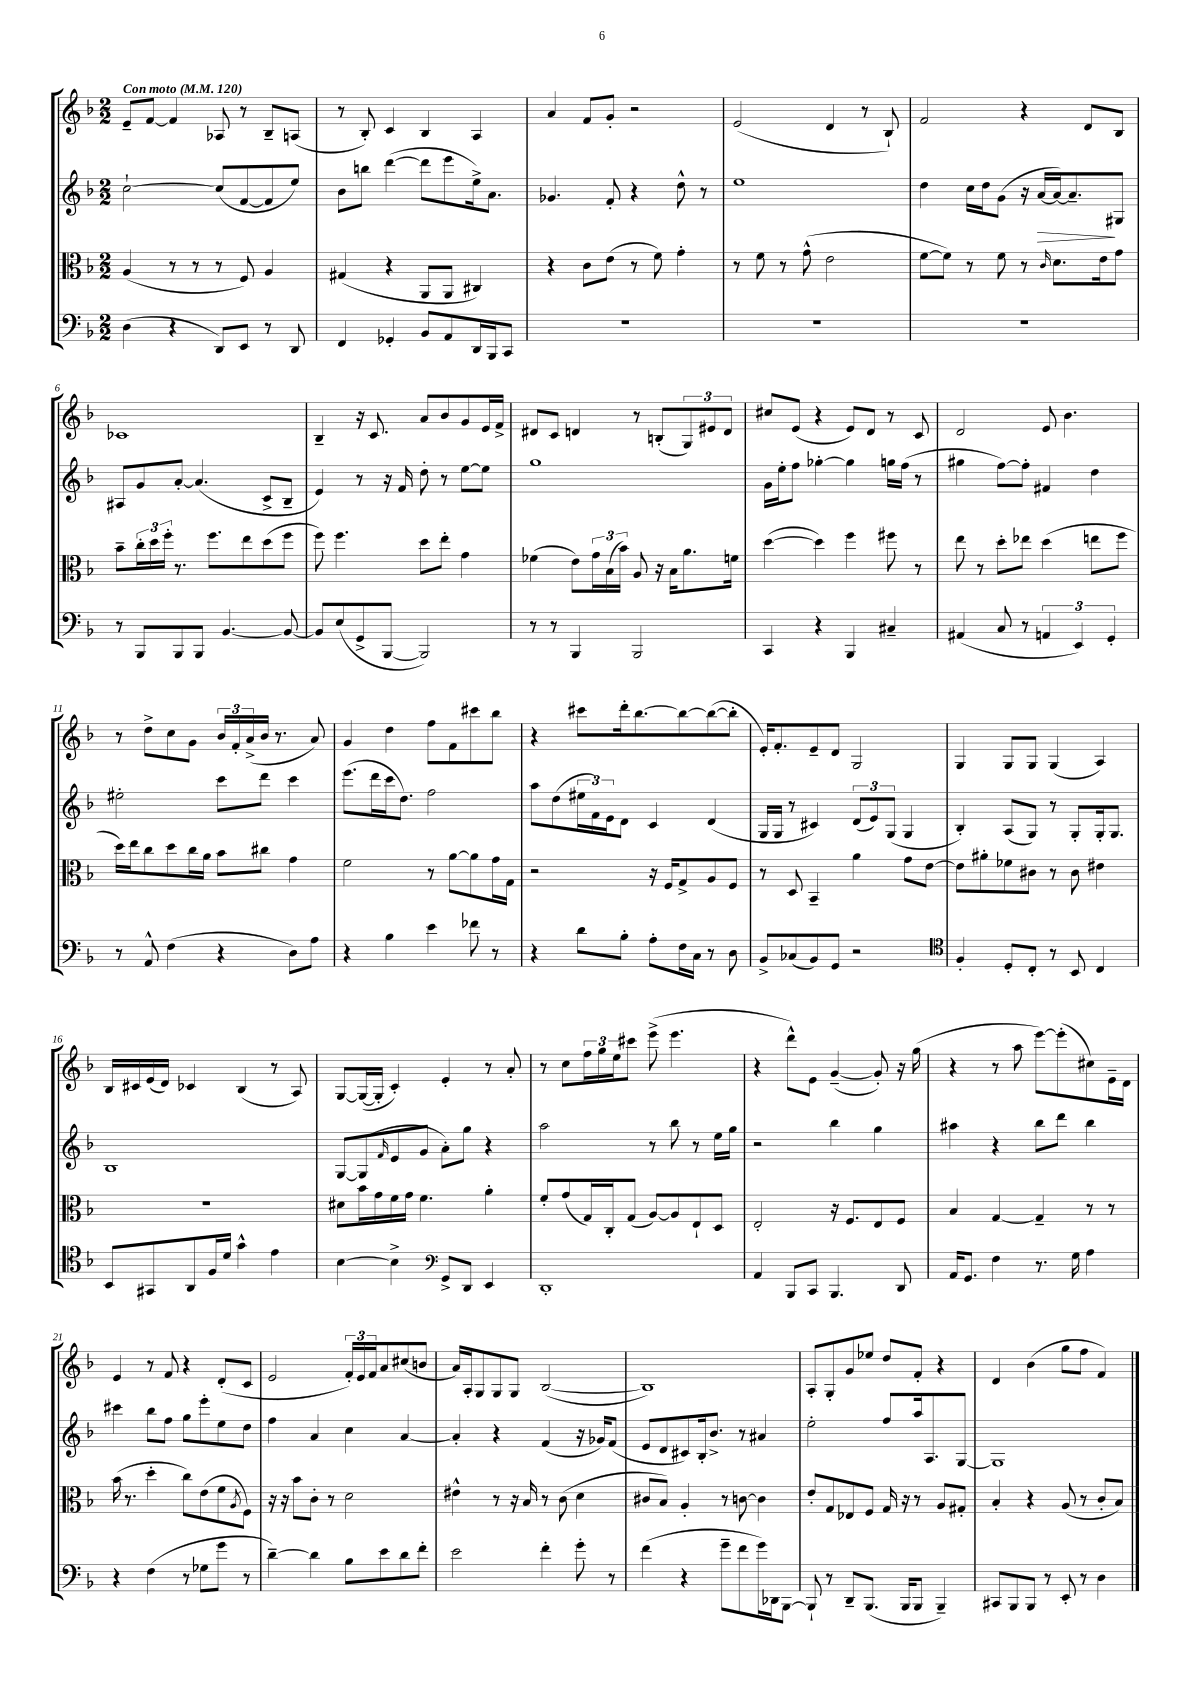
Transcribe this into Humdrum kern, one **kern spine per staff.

**kern	**kern	**kern	**kern
*staff4	*staff3	*staff2	*staff1
*clefF4	*clefC3	*clefG2	*clefG2
*k[b-]	*k[b-]	*k[b-]	*k[b-]
*M2/2	*M2/2	*M2/2	*M2/2
*MM120	*MM120	*MM120	*MM120
(4D\	(4A/	[2cc`\	8e~/L
.	.	.	[8f/J
4r	8r	.	4f/]
.	8r	.	.
8DD/L)	8r	(8cc/]L	8A-/
8EE/J	8F/)	[8f/	8r
8r	4A/	8f/]	8B-~/L
8DD/	.	8ee/J)	(8A/J
=	=	=	=
4FF/	(4G#/	8b-\L	8r
.	.	8bb\J	8B-'/)
4GG-'/	4r	([4ddd\	4c/
8BB-/L	8AA/L	8ddd\]L	4B-/
8AA/	8AA/J	8eee\	.
16DD/L	4C#/)	16ee^\k)	4A/
16BBB-/J	.	8.a\J	.
8CC/J	.	.	.
=	=	=	=
1r	4r	4.g-/	4a/
.	8c\L	.	8f/L
.	(8e\J	8f'/	8g'/J
.	8r	4r	2r
.	8f\)	.	.
.	4g'\	8dd^^\	.
.	.	8r	.
=	=	=	=
1r	8r	1ee	(2e/
.	8f\	.	.
.	8r	.	.
.	(8g^^\	.	.
.	2e\	.	4d/
.	.	.	8r
.	.	.	8B-`/)
=	=	=	=
1r	[8f\L	4dd\	2f/
.	8f\]J)	.	.
.	8r	16cc\LL	.
.	.	16dd\J	.
.	8f\	(8g\J	.
.	8r	16r	4r
.	.	[16a/LL	.
.	16qqc/	.	.
.	8.d\L	16a/_J)	.
.	.	8.a~/]	.
.	.	.	8d/L
.	16e\k	.	.
.	8g\J	8G#/J	8B-/J
=	=	=	=
8r	8b-~\L	8A#/L	1c-
8BBB-/L	24cc'\L	8g/	.
.	24dd\	.	.
.	24ff'\JJ	.	.
8BBB-/	8.r	[8a'/J	.
8BBB-/J	.	(4.a/]	.
.	8.ff\L	.	.
[4.BB-/	.	.	.
.	8ee\	.	.
.	(8dd\	8c^/L	.
8BB-/_	8ff\J	8B-~/J	.
=	=	=	=
8BB-/]L	8ff\)	4e/)	4B-~/
(8E/	4.ff\	.	.
8GG^/	.	8r	16r
.	.	.	8.c/
[8BBB-/J	.	16r	.
.	.	16f/	.
2BBB-/])	8dd\L	8dd'\	8a/L
.	8ee'\J	8r	8b-/
.	4g\	[8ee\L	8g/
.	.	8ee\]J	16e/L
.	.	.	16f^/JJ
=	=	=	=
8r	(4f-\	1gg	8d#/L
8r	.	.	8c/J
4BBB-/	8e\L)	.	4d/
.	24g\L	.	.
.	(24B-\	.	.
.	24b-\JJ)	.	.
2BBB-/	8A/	.	8r
.	16r	.	(8B'/L
.	16B-\LK	.	.
.	8.a\	.	12G/)
.	.	.	12e#/
.	.	.	12d/J
.	16f\Jk	.	.
=	=	=	=
4CC/	([4dd\	16g\LL	8cc#/L
.	.	16ee'\J	.
.	.	8ff\J	(8e/J
4r	4dd\])	[4gg-'\	4r
4BBB-/	4ff\	4gg-\]	8e/L)
.	.	.	8d/J
4C#~/	8ff#\	16gg\LL	8r
.	.	(16ff\JJ	.
.	8r	8r	8c/
=	=	=	=
(4AA#/	8ee\	4gg#\	2d/
.	8r	.	.
8C/	8dd'\L	[8ff\L)	.
8r	8ee-\J	8ff'\]J	.
6AA/	(4dd\	4f#/	8e/
.	.	.	4.b-\
6EE/)	.	.	.
.	8ee\L	4dd\	.
6GG'/	.	.	.
.	8ff\J	.	.
=	=	=	=
8r	16dd\LL)	2ee#'\	8r
.	16ee\J	.	.
8AA^^/	8cc\	.	8dd^\L
(4F\	8dd\	.	8cc\
.	16cc\L	.	8g\J
.	16a\JJ	.	.
4r	8b-\L	8ccc\L	24b-/LL
.	.	.	24f'/
.	.	.	(24a^/
.	8cc#\J	8ddd\J	16b-/JJ
.	.	.	8.r
8D\L)	4g\	4ccc\	.
8A\J	.	.	8a/)
=	=	=	=
4r	2f\	(8.eee\L	4g/
.	.	16ddd\L	.
4B-\	.	16ccc\J	4dd\
.	.	8.dd\J)	.
4e\	8r	2ff\	8ff\L
.	[8a\L	.	8f\
8f-\	8a\]	.	8ccc#\
8r	16g\L	.	8bb-\J
.	16G\JJ	.	.
=	=	=	=
4r	2r	8aa\L	4r
.	.	(8dd\	.
8d\L	.	24ee#\L	8ccc#\L
.	.	24f\)	.
.	.	24e\J	.
8B-'\J	.	8d\J	16ddd'\k
.	.	.	[8.bb-\
8A'\L	16r	4c/	.
.	16F/LK	.	.
16F\L	8G^/	.	8bb-\_
16C\JJ	.	.	.
8r	8A/	(4d/	(8bb-\_
8D\	8F/J	.	8bb-'\]J
=	=	=	=
8BB-^/L	8r	16G/LL	16e'/LK)
.	.	16G/JJ	8.f'/
(8C-/	8D/	8r	.
8BB-/)	4BB-~/	4c#/)	8e~/
8GG/J	.	.	8d/J
2r	4a\	(12d/L	2G/
.	.	12e/)	.
.	.	(12G/J	.
.	8g\L	4G/	.
.	[8e\J	.	.
=	=	=	=
*clefC4	*	*	*
4F'/	8e\]L	4B-'/)	4G/
.	8a#'\	.	.
8D'/L	8f-\	(8A/L	8G/L
8C'/J	8c#\J	8G/J)	8G/J
8r	8r	8r	(4G/
8BB-/	8c#\	8G'/L	.
4C/	4e#\	16G'/k	4A/)
.	.	8.G/J	.
=	=	=	=
8BB-/L	1r	1B-	16B-/LL
.	.	.	16c#/
8GG#/	.	.	(16e/
.	.	.	16d/JJ)
8AA/	.	.	4c-/
16F/L	.	.	.
16d/JJ	.	.	.
4g^^\	.	.	(4B-/
4e\	.	.	8r
.	.	.	8A/)
=	=	=	=
[4B-\	8d#\L	[8G/L	[8G/L
.	16b-\L	(8G/]	(16G/_L
.	16g\	.	16G'/]JJ
.	.	16qqf/	.
4B-^\]	16f\	8e/	4c'/)
.	16g\JJ	.	.
.	4.f\	8g/J	.
*clefF4	*	*	*
8GG^/L	.	8a'\L)	4e'/
8DD/J	.	8gg\J	.
4EE/	4a'\	4r	8r
.	.	.	8a'/
=	=	=	=
1DD'	8f'/L	2aa\	8r
.	(8g/	.	8cc\L
.	16G/L)	.	24ff\L
.	.	.	24gg\
.	16C'/J	.	.
.	.	.	24ee\J
.	(8G/J	.	8ccc#\J
.	[8A/L)	8r	(8eee^\
.	8A/]	8bb-\	4.eee\
.	8E`/	8r	.
.	8D/J	16ee\LL	.
.	.	16gg\JJ	.
=	=	=	=
4AA/	2E'/	2r	4r
8BBB-/L	.	.	8ddd^^\L)
8CC/J	.	.	8e\J
4.BBB-/	16r	4bb-\	([4g~/
.	8.F/L	.	.
.	8E/	4gg\	8g'/])
8DD/	8F/J	.	16r
.	.	.	(16gg\
=	=	=	=
16AA/LK	4B-/	4aa#\	4r
8.GG/J	.	.	.
4F\	[4G/	4r	8r
.	.	.	8aa\
8.r	4G~/]	8bb-\L	[8eee\L)
.	.	8ddd\J	(8eee'\]
16G\	.	.	.
4A\	8r	4bb-\	8cc#\)
.	8r	.	16e~\L
.	.	.	16d\JJ
=	=	=	=
4r	(16b-\	4ccc#\	4e/
.	8.r	.	.
(4F\	4dd'\	8bb-\L	8r
.	.	8ff\J	8f/
8r	8cc\L)	8gg\L	4r
8G-\L	(8e\	8eee'\	.
8g\J	8f\	8ee\	(8d'/L
.	8qA/	.	.
8r	8F\J)	8dd\J	8c/J
=	=	=	=
[4d~\)	16r	4ff\	2e/
.	16r	.	.
.	8b-\L	.	.
4d\]	8c'\J	4a/	.
.	8r	.	.
8B-\L	2d\	4cc\	24f'/LL)
.	.	.	24e/
.	.	.	24f/J
8e\	.	.	8a/
8d\	.	[4a/	(8cc#/
8f'\J	.	.	8b/J
=	=	=	=
2e\	4e#^^\	4a'/]	16a/LL)
.	.	.	16A'/J
.	.	.	8G/
.	8r	4r	8G/
.	16r	.	8G/J
.	16B-/	.	.
4f'\	8r	(4f/	([2B-/
.	(8c\	.	.
8g'\	4d\	16r	.
.	.	16g-/LK)	.
8r	.	(8f/J	.
=	=	=	=
(4f\	8c#/L	8e/L	1B-])
.	8B-/J)	8d/	.
4r	4A'/	8c#/)	.
.	.	16B-'/k	.
.	.	8.b-^/J	.
8g~\L	8r	.	.
8f\	[8c\	8r	.
16g\L)	4c\]	4a#/	.
16DD-\J	.	.	.
[8BBB-\J	.	.	.
=	=	=	=
8BBB-`/]	8e'/L	2ee'\	8A'/L
8r	8G/	.	8G'/
8DD~/L	8E-/	.	8g/
(8.BBB-/J	8F/J	.	8ee-/J
.	16G/	8ff/L	8dd/L
16BBB-/LK	16r	.	.
8BBB-/J	8r	16aa/k	8f'/J
.	.	8.A/	.
4BBB-~/)	8A/L	.	4r
.	8G#'/J	[8G/J	.
=	=	=	=
8CC#/L	4B-'/	1G]	4d/
8BBB-/	.	.	.
8BBB-/J	4r	.	(4b-\
8r	.	.	.
8EE'/	(8A/	.	8gg\L
8r	8r	.	8ff\J
4D\	8c'/L	.	4f/)
.	8B-/J)	.	.
==	==	==	==
*-	*-	*-	*-
